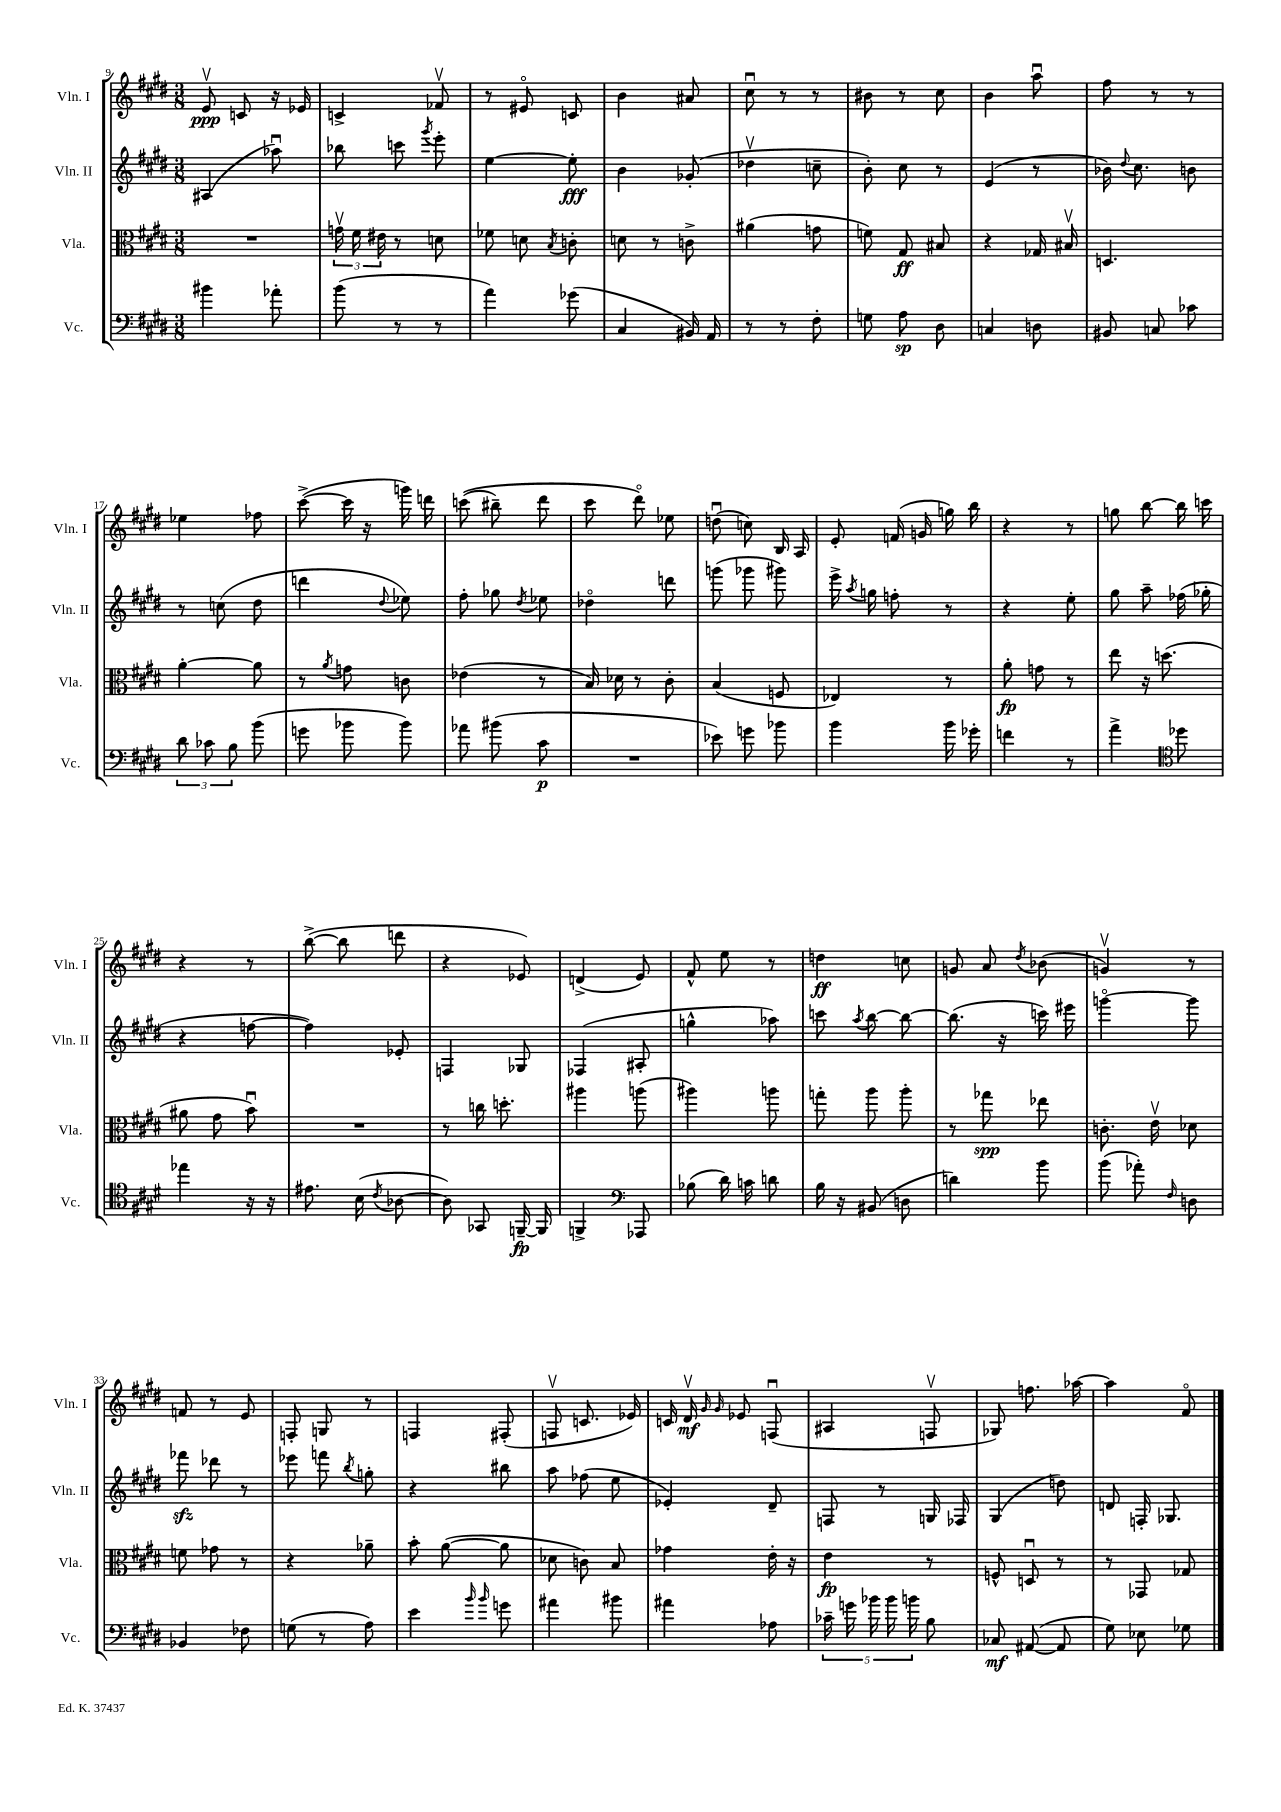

**kern	**kern	**kern	**kern
*staff4	*staff3	*staff2	*staff1
*clefF4	*clefC3	*clefG2	*clefG2
*k[f#c#g#d#]	*k[f#c#g#d#]	*k[f#c#g#d#]	*k[f#c#g#d#]
*M3/8	*M3/8	*M3/8	*M3/8
4b#\	4.r	(4A#/	8ev/
.	.	.	8c/
8a-'\	.	8aa-u\)	16r
.	.	.	16e-/
=	=	=	=
(8b\	24gv\	8bb-\	4c^/
.	24f#\	.	.
.	24e#\	.	.
8r	8r	8ccc\	.
.	.	8qggg#/	.
8r	8d\	8eee'\	8f-v/
=	=	=	=
4a\)	8f-\	[4ee\	8r
.	8d\	.	8e#o/
.	8qB/	.	.
(8g-\	8c'\	8ee'\]	8c/
=	=	=	=
4C#/	8d\	4b\	4b\
.	8r	.	.
16BB#/)	8c^\	(8g-'/	8a#/
16AA/	.	.	.
=	=	=	=
8r	(4a#\	4dd-v\	8cc#u\
8r	.	.	8r
8F#'\	8g\	8cc~\	8r
=	=	=	=
8G\	8f\)	8b'\)	8b#\
8A\	8G#/	8cc#\	8r
8D#\	8B#/	8r	8cc#\
=	=	=	=
4C/	4r	(4e/	4b\
8D\	16G-/	8r	8aau\
.	16B#v/	.	.
=	=	=	=
8BB#/	4.D/	16b-\)	8ff#\
.	.	8qqdd#/	.
.	.	8.cc#\	.
8C/	.	.	8r
8c-\	.	8b\	8r
=	=	=	=
12d#\	[4a'\	8r	4ee-\
12c-\	.	.	.
.	.	(8cc\	.
12B\	.	.	.
(8b\	8a\]	8dd#\	8ff-\
=	=	=	=
8g\	8r	4ddd\	([8ccc#^\
.	8qa/	.	.
8b-\	8g\	.	16ccc#\]
.	.	.	16r
.	.	8qqdd#/	.
8b-\)	8c\	8ee-\)	16ggg\)
.	.	.	16ddd\
=	=	=	=
8a-\	(4e-\	8ff#'\	&((8ccc\
(8b#\	.	8gg-\	8bb#~\)
.	.	8qdd#/	.
8c#\	8r	8ee-\	8ddd#\
=	=	=	=
4.r	16B/)	4dd-o\	8ccc#\
.	16d-\	.	.
.	8r	.	8ddd#o\&)
.	8c#'\	8ddd\	8ee-\
=	=	=	=
8e-\)	(4B/	(8ggg\	(8ddu\
8g\	.	8ggg-\	8cc\)
8b-\	8F/	8ggg#\)	16B/
.	.	.	16A/
=	=	=	=
4b\	4E-/)	16eee^\	8e'/
.	.	8qaa/	.
.	.	16gg\	.
.	.	8ff'\	(16f/
.	.	.	16g/
16b\	8r	8r	16gg\)
16g-'\	.	.	16bb\
=	=	=	=
4f\	8a'\	4r	4r
.	8g\	.	.
8r	8r	8ee'\	8r
=	=	=	=
4a^\	8ee\	8gg#\	8gg\
.	16r	8aa~\	[8bb\
.	(8.dd\	.	.
*clefC4	*	*	*
8dd-\	.	(16ff-\	16bb\]
.	.	16gg-'\	16ccc\
=	=	=	=
4ee-\	8a#\	4r	4r
.	8g#\	.	.
16r	8bu\)	[8ff\	8r
16r	.	.	.
=	=	=	=
8.e#\	4.r	4ff\])	([8bb^\
.	.	.	8bb\]
(16B\	.	.	.
8qc#/	.	.	.
[8A-\	.	8e-'/	8ddd\
=	=	=	=
8A-\])	8r	4F/	4r
8GG-/	16cc\	.	.
.	8.dd'\	.	.
[16FF~/	.	8G-/	8e-/)
16FF/]	.	.	.
=	=	=	=
4FF^/	4aa#\	(4F-/	(4d^/
*clefF4	*	*	*
8AAA-/	(8aa\	8A#'/	8e/)
=	=	=	=
(8B-\	4aa#\)	4gg^^\	8f#^^/
16d#\)	.	.	8ee\
16c\	.	.	.
8d\	8aa\	8aa-\)	8r
=	=	=	=
16B\	8gg'\	8ccc\	4dd\
16r	.	.	.
.	.	8qaa/	.
(8BB#/	8aa\	[8bb\	.
8D\	8aa'\	8bb\_	8cc\
=	=	=	=
4d\)	8r	(8.bb\]	8g/
.	8gg-\	.	8a/
.	.	16r	.
.	.	.	8qdd#/
8b\	8ee-\	16ccc\)	(8b-\
.	.	16eee#\	.
=	=	=	=
(8b\	8.c'\	[4gggo\	4gv/)
8a-'\)	.	.	.
.	16ev\	.	.
16qqF#/	.	.	.
8D\	8d-\	8ggg\]	8r
=	=	=	=
4BB-/	8f\	8fff-\	8f/
.	8g-\	8ddd-\	8r
8F-\	8r	8r	8e/
=	=	=	=
(8G\	4r	8eee-\	8F'/
8r	.	8fff\	8G/
.	.	8qbb/	.
8A\)	8a-~\	8gg'\	8r
=	=	=	=
4e\	8b'\	4r	4F/
.	([8a\	.	.
16qqb/	.	.	.
16qqb/	.	.	.
8g\	8a\]	8bb#\	(8F#'/
=	=	=	=
4a#\	8d-\	8aa\	8Fv/
.	8c\)	(8ff-\	8.c/
8b#\	8B/	8ee\	.
.	.	.	16e-/)
=	=	=	=
4a#\	4g-\	4e-'/)	16c/
.	.	.	16d#v/
.	.	.	16qqg#/
.	.	.	16qqg#/
.	.	.	8e-/
8A-\	16e'\	8d#~/	(8Fu/
.	16r	.	.
=	=	=	=
20c-~\	4e\	8F/	4A#/
20g\	.	.	.
20b-\	.	.	.
.	.	8r	.
20b-\	.	.	.
20b\	.	.	.
8B\	8r	16G/	8Fv/
.	.	16F-/	.
=	=	=	=
8C-/	8F^^/	(4G#/	8G-/)
([8AA#/	8Du/	.	8.ff\
8AA#/]	8r	8dd\)	.
.	.	.	[16aa-\
=	=	=	=
8G#\)	8r	8d/	4aa-\]
8E-\	8GG-/	16F'/	.
.	.	8.G-/	.
8G-\	8G-/	.	8f#o/
==	==	==	==
*-	*-	*-	*-
